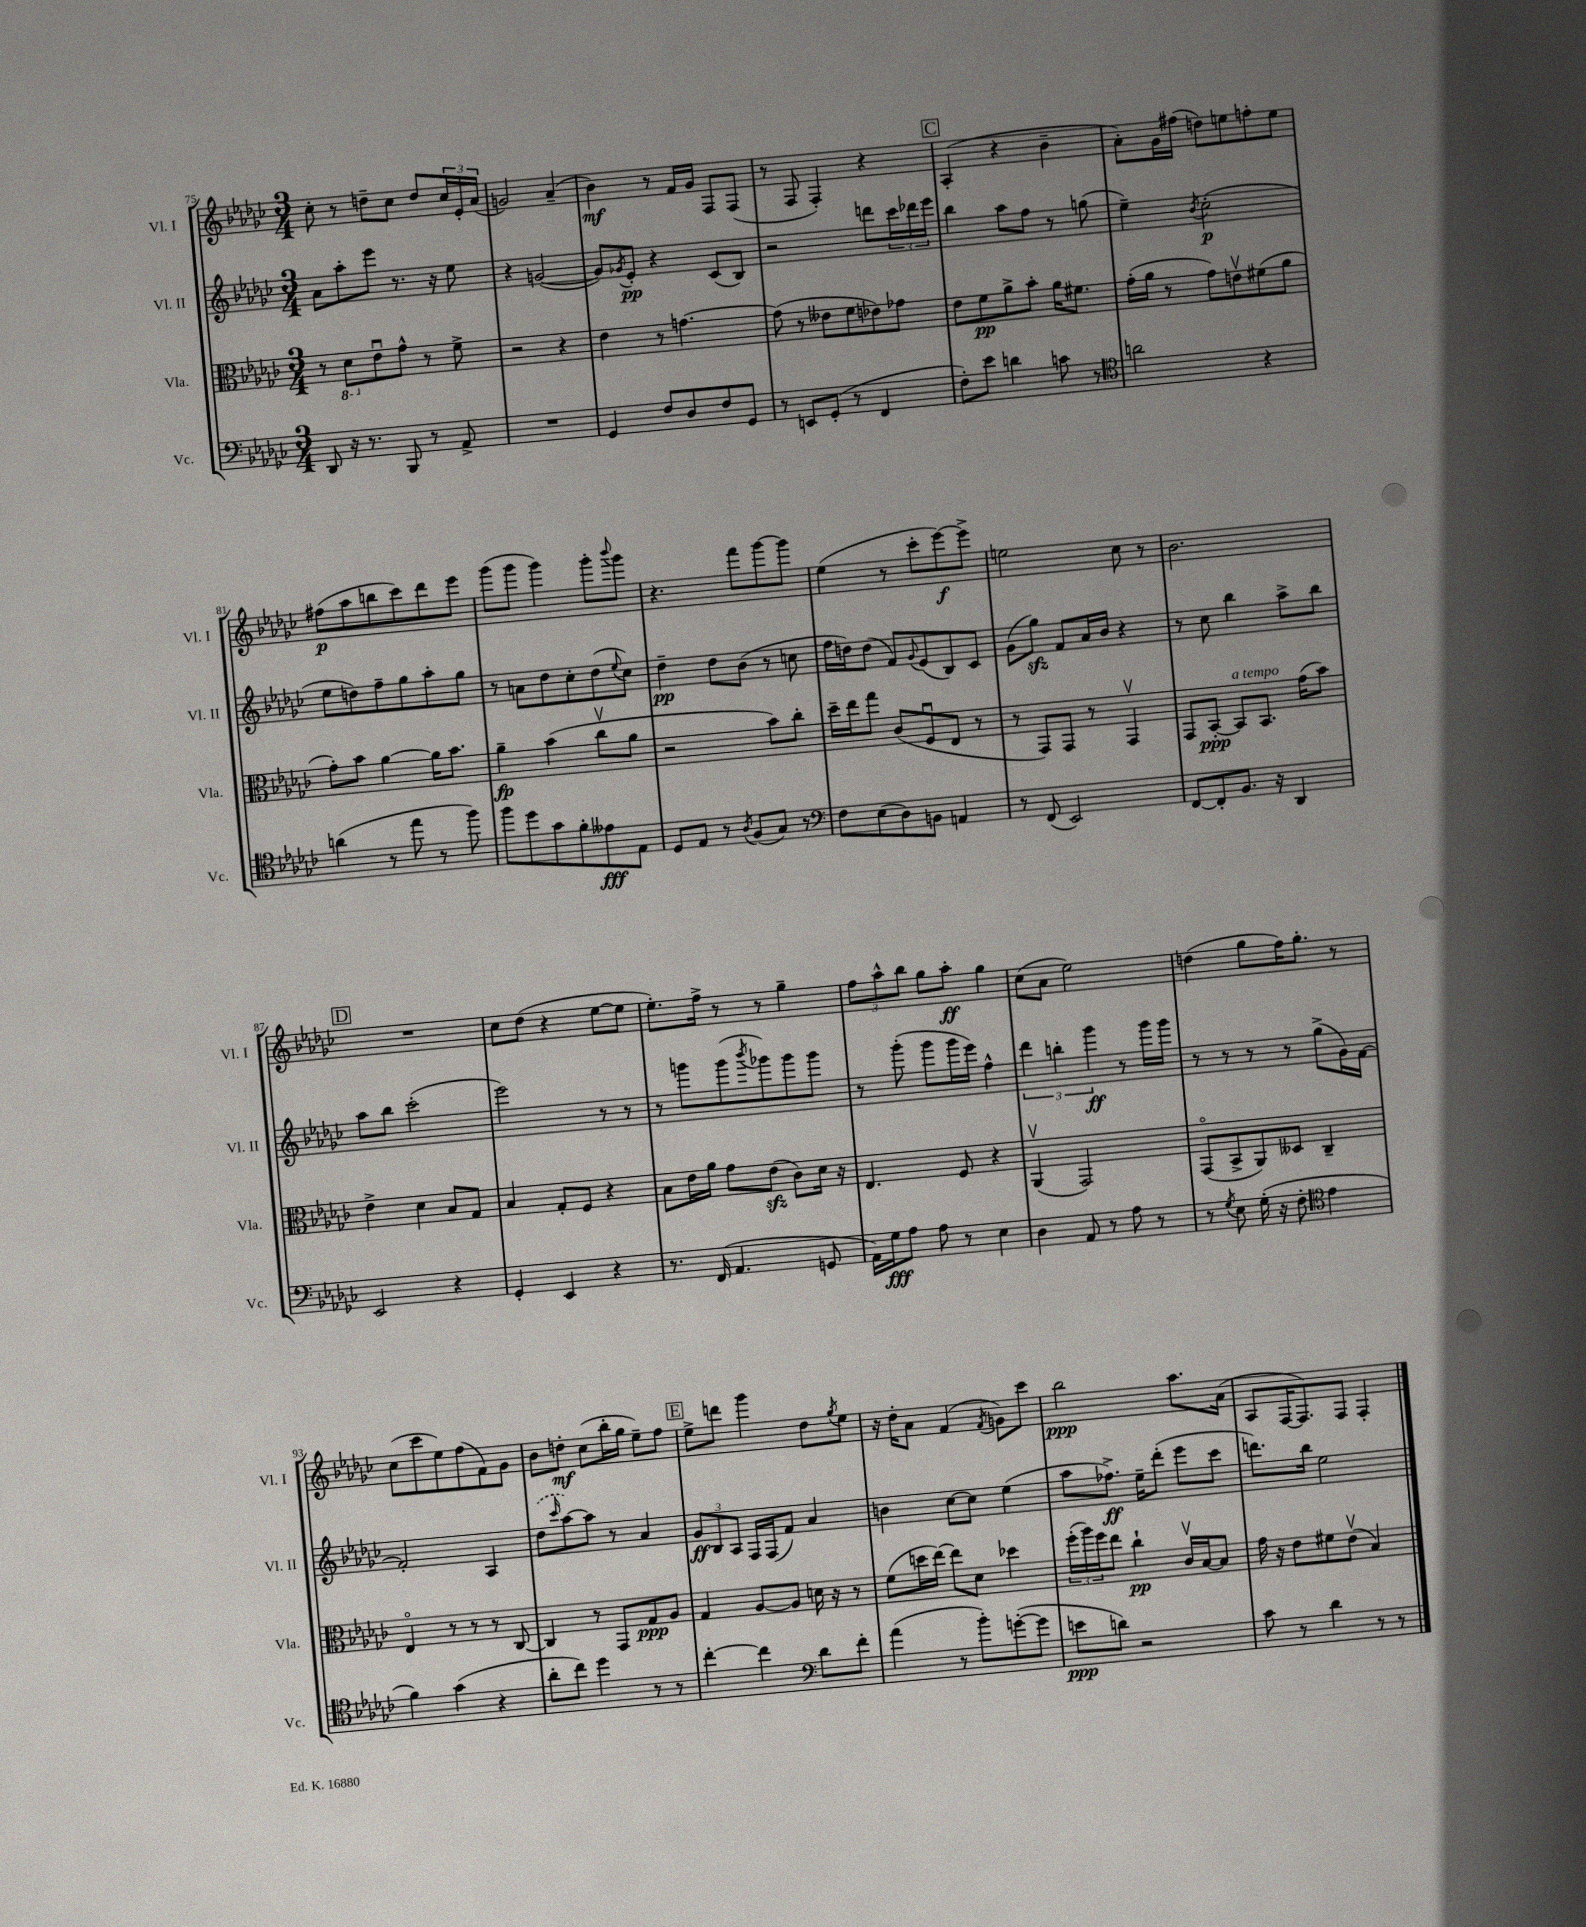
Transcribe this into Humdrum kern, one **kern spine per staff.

**kern	**kern	**kern	**kern
*staff4	*staff3	*staff2	*staff1
*clefF4	*clefC3	*clefG2	*clefG2
*k[b-e-a-d-g-c-]	*k[b-e-a-d-g-c-]	*k[b-e-a-d-g-c-]	*k[b-e-a-d-g-c-]
*M3/4	*M3/4	*M3/4	*M3/4
8DD-	8r	8a-	8cc-'
16r	8D-	8aa-'	8r
8.r	.	.	.
.	8e-u	8eee-	8dd~
8BBB-	8g-^^	8.r	8cc-
8r	8r	.	8dd
.	.	16r	.
8AA-^	8f^	8ee-	24cc-
.	.	.	24e-'
.	.	.	(24a-
=	=	=	=
2.r	2r	4r	2g)
.	.	([2g	.
.	4r	.	(4a-~
=	=	=	=
4GG-	4e-	8g])	4b-)
.	.	8qg-	.
.	.	8e-'	.
8F	8r	4r	8r
8D-	[4.g	.	16f
.	.	.	16g-
8F	.	(8c-	8F
8GG-	.	8B-)	(8F
=	=	=	=
8r	(8g]	2r	8r
8EE	8r	.	8F
(8GG-'	8e--	.	4F')
8r	8f	.	.
4FF	8e-)	8ddd	4r
.	8g-	24ccc-	.
.	.	24ddd-	.
.	.	24eee-	.
=	=	=	=
8F')	8e-	4bb-	(4A-'
8e-	8f	.	.
4d	8a-^	8aa-	4r
.	8b-'	8ff	.
8c	16a-	8r	4b-~
.	8.f#	.	.
8r	.	(8gg	.
=	=	=	=
*clefC4	*	*	*
2a	(16g-'	4ee-~)	8a-')
.	16a-	.	.
.	8r	.	16g-
.	.	.	(16ff#
.	.	8qb-	.
.	8g-)	(2cc-'	8dd)
.	8ev	.	8ee
4r	(8f#	.	8ff'
.	8a-	.	8ee
=	=	=	=
(4a	8g-')	8ee-	(8ff#
.	8b-	8dd)	8aa-
8r	[4a-	8ff~	8bb
8ee-	.	8gg-	8ccc-)
8r	16a-]	8aa-'	8ddd-
.	8.b-	.	.
8ff)	.	8gg-	8eee-
=	=	=	=
8ff	4a-~	8r	(8ggg-
8dd-	.	8a	8ggg-
8g-	(4b-	8dd-	4ggg-)
8f'	.	8cc-'	.
8e--	8cc-v	(8dd-	8ggg-'
.	.	8qqee-	8qqbbb-
8E-	8a-	8cc-)	8ggg-
=	=	=	=
8D-	2r	4dd-~	4.r
8E-	.	.	.
8r	.	8dd-	.
8qA-	.	.	.
(8F	.	(8b-	8fff
8G-)	8b-)	8r	[8ggg-
8r	8cc-'	8cc	8ggg-]
=	=	=	=
*clefF4	*	*	*
8F	16dd-~	16ff	(4ee-
.	16ee-	16dd)	.
(8E-	8gg-	(8dd	.
8D-)	(8c-	8f)	8r
.	.	8qqg-	.
8BB	8Fu	(8e-	8ccc-'
4AA	8E-	8B-)	[8eee-)
.	8r	8c-	8eee-^]
=	=	=	=
8r	8r	(8g-	2ee
(8FF	8GG-)	8gg-)	.
2EE-)	8GG-	8f	.
.	8r	16a-	.
.	.	16b-	.
.	4GG-v	4r	8cc-
.	.	.	8r
=	=	=	=
[8FF	8GG-	8r	2.b-
8FF']	[8BB-'	8cc-	.
8.BB-	8BB-]	4bb-	.
.	8.BB-	.	.
16r	.	.	.
4DD-	.	8aa-^	.
.	(16g-	.	.
.	8b-)	8bb-	.
=	=	=	=
2EE-	4e-^	8aa-	2.r
.	.	8bb-	.
.	4d-	(2ccc-'	.
4r	8B-	.	.
.	8G-	.	.
=	=	=	=
4GG-'	4B-	2eee-)	8cc-
.	.	.	(8dd-
4EE-	8G-'	.	4r
.	8F	.	.
4r	4r	8r	[8ee-
.	.	8r	8ee-]
=	=	=	=
8.r	8B-	8r	8.ee-')
.	16e-	8ggg	.
(16FF	16a-	.	16ff^
4.AA-	8g-	(8ggg	8r
.	.	8qbbb-	.
.	(8e-	8ggg-)	8r
.	8c-)	8ggg-	4gg-~
8GG	16d-	8ggg-	.
.	16r	.	.
=	=	=	=
16AA-)	4.E-	8r	12ff
16G-	.	.	.
.	.	.	12aa-^^
8A-	.	(8ggg-'	.
.	.	.	12bb-
8A-	.	8ggg-	8gg-
8r	8F	16ggg-	8aa-'
.	.	16eee-)	.
4E-	4r	4ff^^	4gg-
=	=	=	=
4D-	(4AA-v	6ddd-	(8cc-
.	.	.	8a-
.	.	6bb'	.
8AA-	2GG-)	.	2ee-)
.	.	6ggg-	.
8r	.	.	.
8A-	.	8r	.
8r	.	16ggg-	.
.	.	16ggg-	.
=	=	=	=
8r	(8GG-o	8r	(4dd
8qG-	.	.	.
8E-	8BB-^	8r	.
(16G-'	8AA-)	8r	8gg-
16r	.	.	.
8F'	8D--	8r	16ff)
.	.	.	8.gg-'
*clefC4	*	*	*
4e-	4C-~	(8gg-^	.
.	.	16g-)	8r
.	.	[16f	.
=	=	=	=
4f)	4E-o	2f']	(8cc-
.	.	.	8ccc-
(4g-	8r	.	8ee-)
.	8r	.	(8ff
4r	8r	4A-	8f)
.	[8C-	.	8g-
=	=	=	=
8a-'	4C-]	(8dd-	8b-
.	.	16qqccc-	.
8cc-)	.	[8aa-)	8dd'
4dd-	8r	8aa-]	(8cc-
.	8GG-	8r	16bb-'
.	.	.	16gg-
8r	8G-	4a-	8ee-~)
8r	8A-	.	8ff
=	=	=	=
[4cc-'	4G-	12g-	8ee-^
.	.	12B-	.
.	.	.	8ddd
.	.	12A-	.
4cc-]	[8A-	16F	4ggg-
.	.	(16F	.
.	8A-]	8f)	.
*clefF4	*	*	*
8d-	16d	4a-	8dd-
.	16r	.	.
.	.	.	8qgg-
8f'	8r	.	8ee-
=	=	=	=
(4a-	(8f	4b	16r
.	.	.	16dd-'
.	16dd	.	8a-
.	[16ee-)	.	.
8r	8ee-]	[8cc-	(4f
8b-')	8d-	8cc-]	.
.	.	.	8qf
([8g'	4dd-	(4ee-	8g)
8g]	.	.	8ccc-
=	=	=	=
8e	(24ff'	8aa-	2bb-
.	24aa-)	.	.
.	24ff	.	.
8d)	8ee-	8.ff-^)	.
2r	4cc-`	.	.
.	.	16ee-~	.
.	.	(8ddd-'	.
.	16c-v	8eee-	8.aa-
.	[16B-	.	.
.	8B-]	8ccc-	.
.	.	.	(16a-
=	=	=	=
8c-	16g-	8.ddd)	8A-
.	16r	.	.
8r	8e-	.	[16F
.	.	16bb-	8.F])
4d-	8f#	2ee-	.
.	(8e-v	.	8F
8r	4B-)	.	4F'
8r	.	.	.
==	==	==	==
*-	*-	*-	*-
